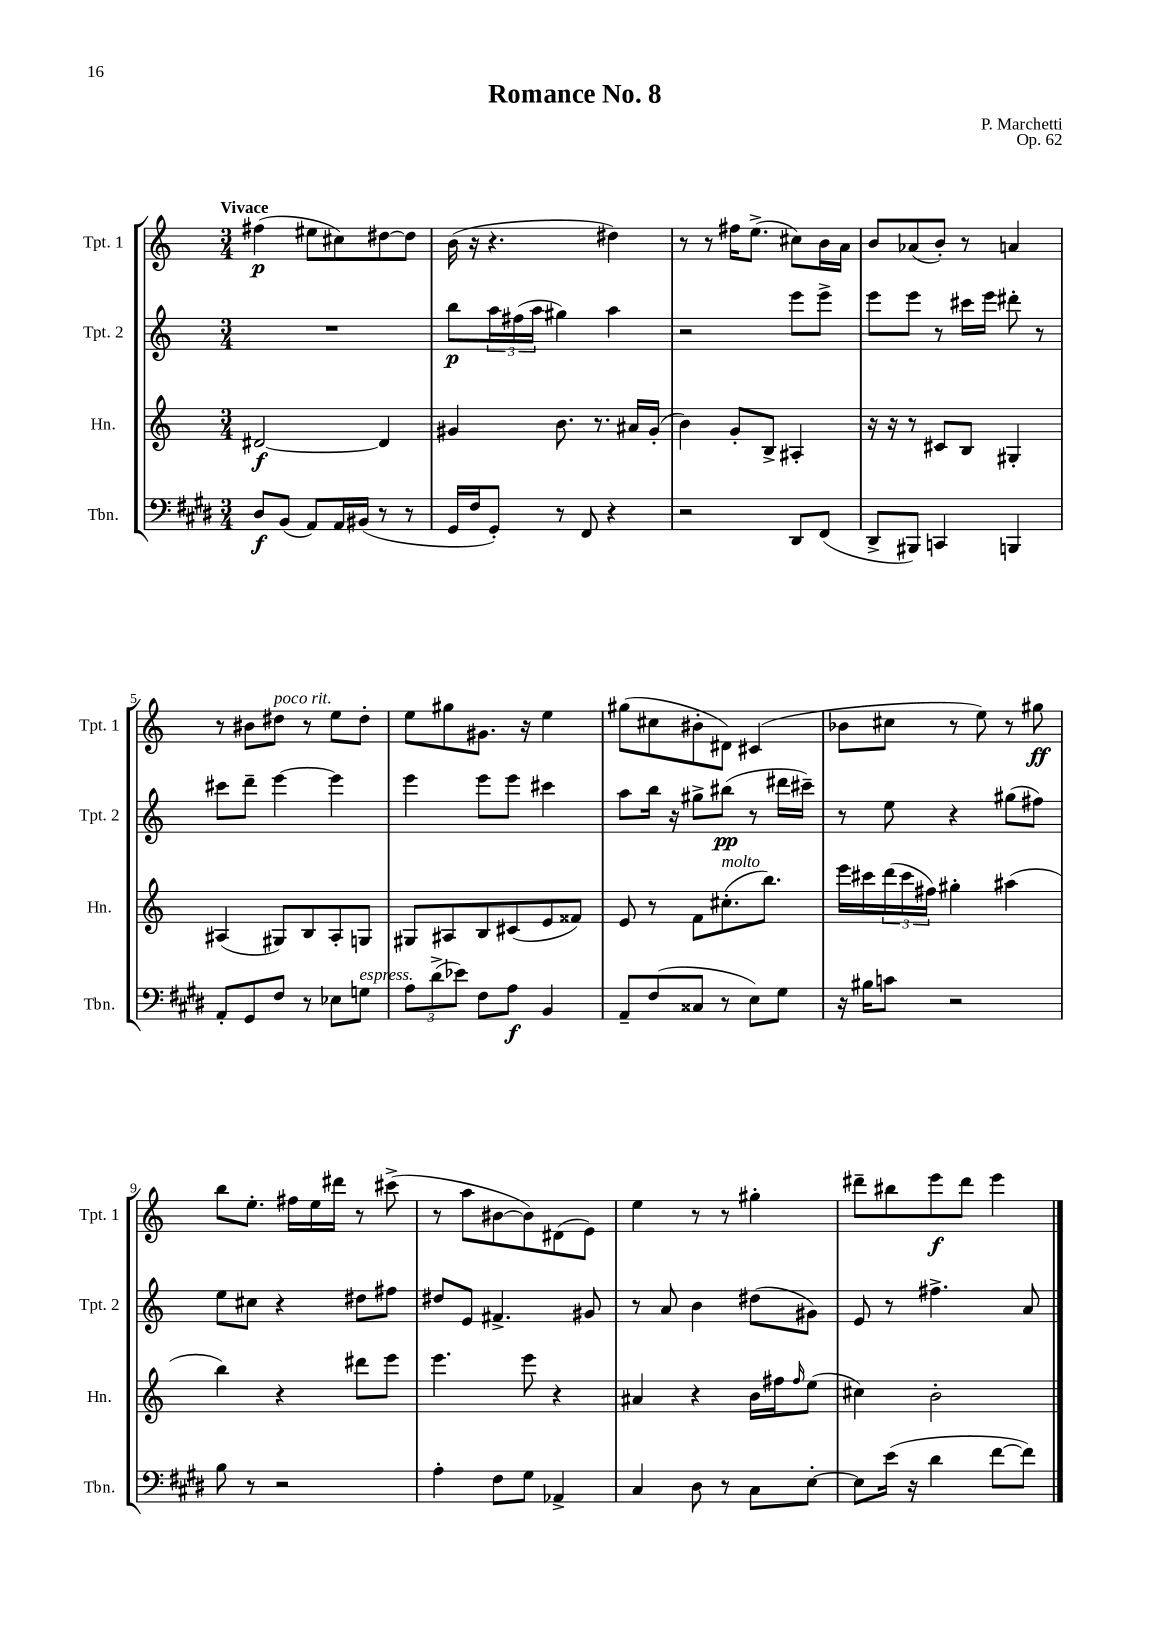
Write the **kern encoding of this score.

**kern	**kern	**kern	**kern
*staff4	*staff3	*staff2	*staff1
*clefF4	*clefG2	*clefG2	*clefG2
*k[f#c#g#d#]	*k[]	*k[]	*k[]
*M3/4	*M3/4	*M3/4	*M3/4
8D#	[2d#	2.r	(4ff#
(8BB	.	.	.
8AA)	.	.	8ee#
16AA	.	.	8cc#)
(16BB#	.	.	.
8r	4d#]	.	[8dd#
8r	.	.	8dd#]
=	=	=	=
16GG#	4g#	8bb	(16b
16F#	.	.	16r
8GG#')	.	24aa	4.r
.	.	(24ff#	.
.	.	24aa	.
8r	8.b	4gg#)	.
8FF#	.	.	.
.	8.r	.	.
4r	.	4aa	4dd#)
.	16a#	.	.
.	(16g#'	.	.
=	=	=	=
2r	4b)	2r	8r
.	.	.	8r
.	8g'	.	16ff#
.	.	.	(8.ee^
.	8B^	.	.
8DD#	4A#'	8eee	8cc#)
(8FF#	.	8eee^	16b
.	.	.	16a
=	=	=	=
8DD#^	16r	8eee	8b
.	16r	.	.
8BBB#)	8r	8eee	(8a-
4CC	8c#	8r	8b')
.	8B	16ccc#	8r
.	.	16eee	.
4BBB	4G#'	8ddd#'	4a
.	.	8r	.
=	=	=	=
8AA'	(4A#	8ccc#	8r
8GG#	.	8ddd~	8b#
8F#	8G#)	[4eee	8dd#
8r	8B	.	8r
8E-	8A#'	4eee]	8ee
8G	8G	.	8dd#'
=	=	=	=
12A	8G#	4eee	8ee
(12d#^	.	.	.
.	8A#	.	8gg#
12e-)	.	.	.
8F#	8B	8eee	8.g#
8A	(8c#	8eee	.
.	.	.	16r
4BB	8e	4ccc#	4ee
.	8f##)	.	.
=	=	=	=
8AA~	8e	8aa	(8gg#
(8F#	8r	16bb	8cc#
.	.	16r	.
8C##	8f	8gg#^	8b#'
8r	(8.cc#'	(8bb#	8d#)
8E)	.	8r	(4c#
.	8.bb)	.	.
8G#	.	16ddd#	.
.	.	16ccc#~)	.
=	=	=	=
16r	16eee	8r	8b-
16B#	16ccc#	.	.
8c	(24ddd	8ee	8cc#
.	24ccc#	.	.
.	24ff#)	.	.
2r	4gg#'	4r	8r
.	.	.	8ee)
.	(4aa#	(8gg#	8r
.	.	8ff#)	8gg#
=	=	=	=
8B	4bb)	8ee	8bb
8r	.	8cc#	8.ee'
2r	4r	4r	.
.	.	.	16ff#
.	.	.	16ee
.	.	.	16ddd#
.	8ddd#	8dd#	8r
.	8eee	8ff#	(8ccc#^
=	=	=	=
4A'	4.eee	8dd#	8r
.	.	8e	8aa
8F#	.	4.f#^	[8b#
8G#	8eee	.	8b#])
4AA-^	4r	.	(8d#
.	.	8g#	8e)
=	=	=	=
4C#	4a#	8r	4ee
.	.	8a	.
8D#	4r	4b	8r
8r	.	.	8r
8C#	16b	(8dd#	4gg#'
.	16ff#	.	.
.	16qqff#	.	.
[8E'	(8ee	8g#)	.
=	=	=	=
8E]	4cc#)	8e	8ddd#~
(16e	.	8r	8bb#
16r	.	.	.
4d#	2b'	4.ff#^	8eee
.	.	.	8ddd#
[8f#	.	.	4eee
8f#])	.	8a	.
==	==	==	==
*-	*-	*-	*-
